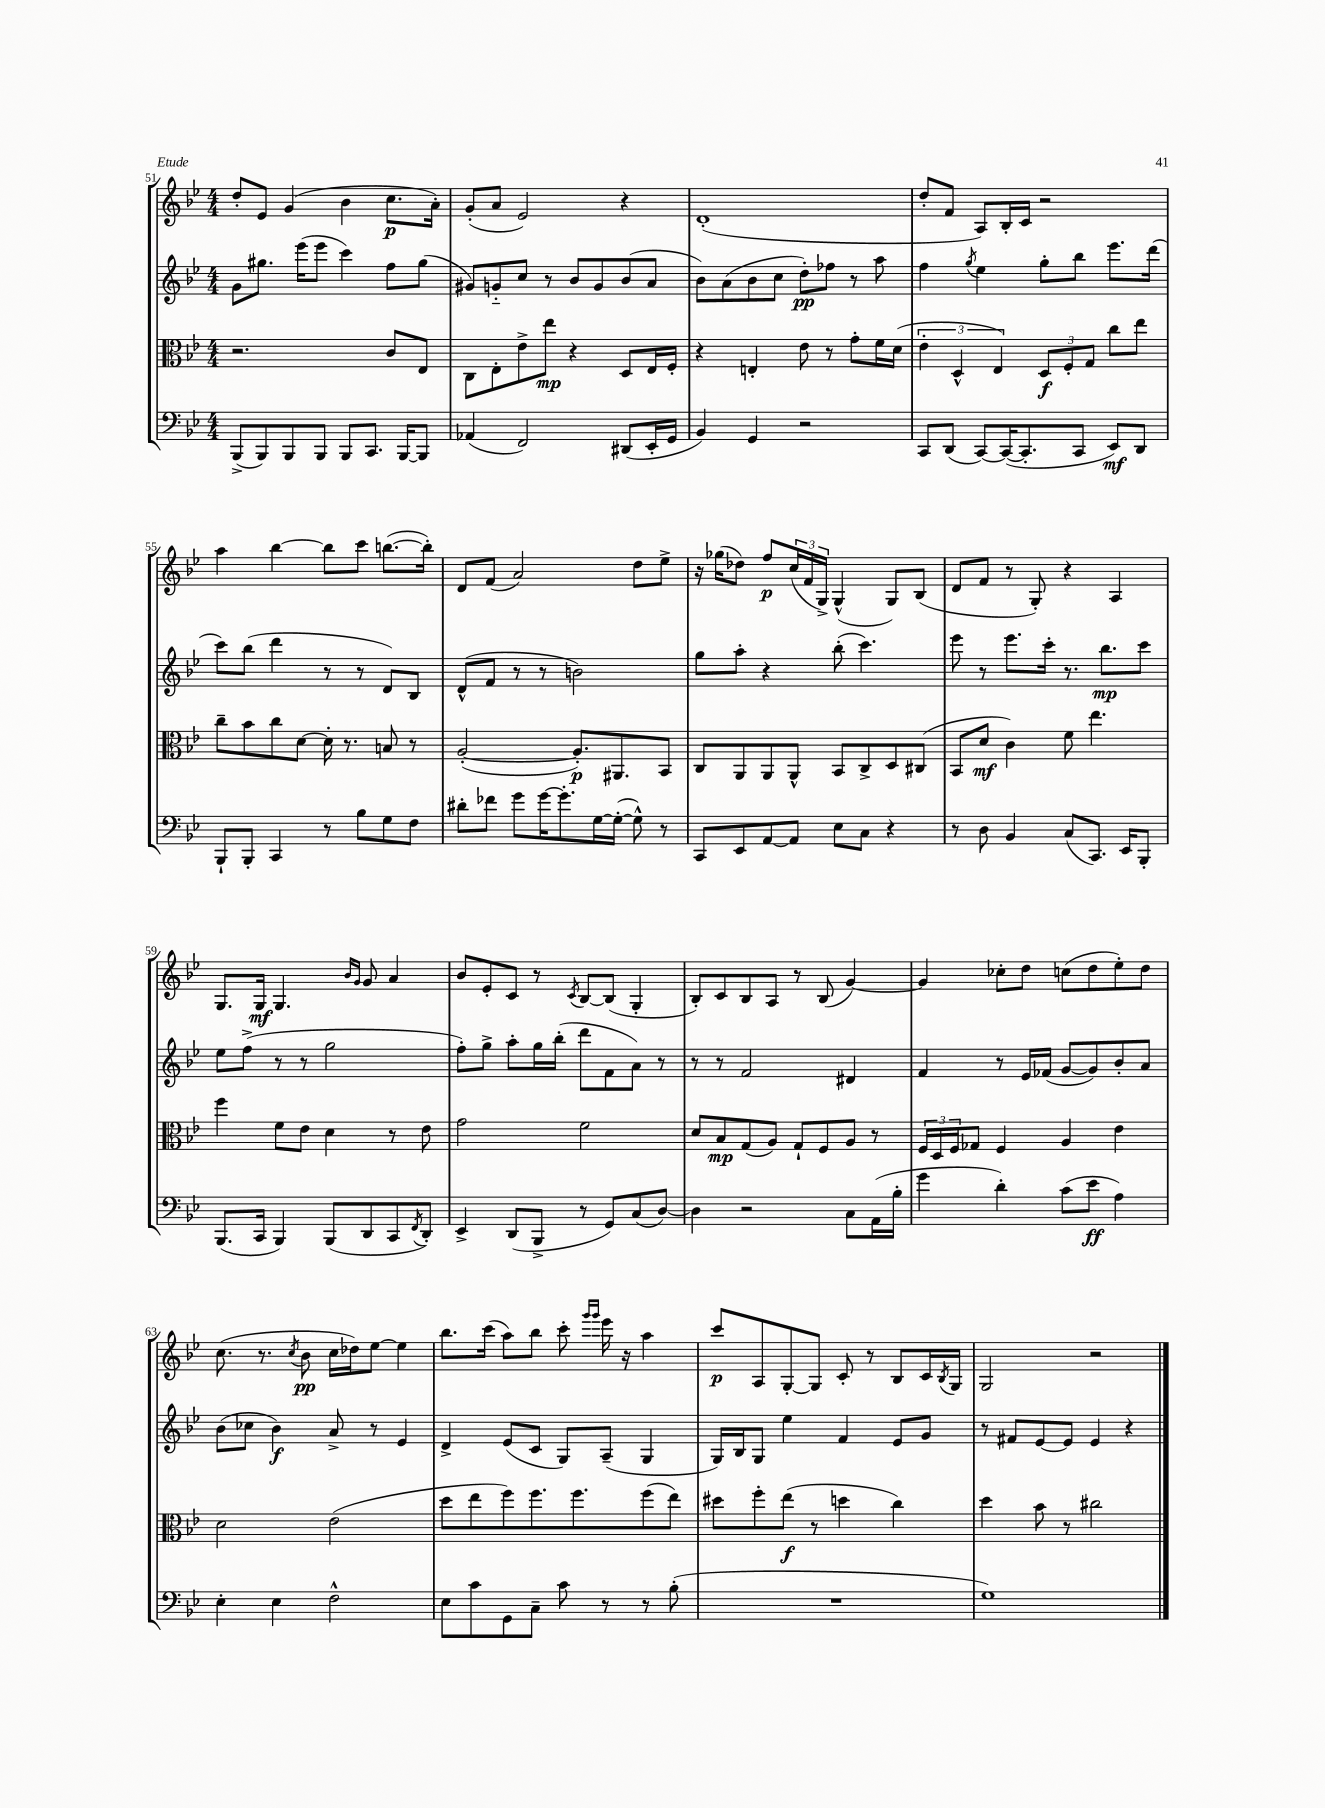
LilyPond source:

<<
\new StaffGroup <<
\new Staff = "s0" {
    \clef treble \key bes \major \numericTimeSignature \time 4/4
    d''8-. ees'8 g'4( bes'4 c''8.\p a'16-.) |
    g'8-.( a'8 ees'2) r4 |
    d'1-.( |
    d''8-. f'8 a8) bes16-. c'16 r2 |
    a''4 bes''4~ bes''8 c'''8 b''8.~( b''16-.) |
    d'8 f'8( a'2) d''8 ees''8-> |
    r16 ges''16( des''8) f''8\p \tuplet 3/2 { c''16( f'16 g16->) } g4-^( g8) bes8( |
    d'8 f'8 r8 g8-.) r4 a4 |
    g8. g16\mf g4. \grace { bes'16 g'16 } g'8 a'4 |
    bes'8 ees'8-. c'8 r8 \acciaccatura { c'8 } bes8~ bes8( g4-. |
    bes8-.) c'8 bes8 a8 r8 bes8( g'4~) |
    g'4 ces''8-. d''8 c''8( d''8 ees''8-.) d''8 |
    c''8.( r8. \acciaccatura { c''8 } bes'8\pp c''16 des''16) ees''8~ ees''4 |
    bes''8. c'''16( a''8) bes''8 c'''8-. \grace { g'''16 g'''16 } ees'''16 r16 a''4 |
    c'''8\p a8 g8~-. g8 c'8-. r8 bes8 c'16 \acciaccatura { bes8 } g16 |
    g2 r2 \bar "|." |
}
\new Staff = "s1" {
    \clef treble \key bes \major \numericTimeSignature \time 4/4
    g'8 gis''8. ees'''16( ees'''8 c'''4) f''8 gis''8( |
    gis'8) g'8-_ c''8 r8 bes'8 g'8 bes'8( a'8 |
    bes'8) a'8( bes'8 c''8 d''8-.\pp) fes''8 r8 a''8 |
    f''4 \acciaccatura { g''8 } ees''4 g''8-. bes''8 ees'''8. d'''16( |
    c'''8) bes''8( d'''4 r8 r8 d'8) bes8 |
    d'8-^( f'8 r8 r8 b'2) |
    g''8 a''8-. r4 bes''8-.( c'''4.) |
    ees'''8 r8 ees'''8. c'''16-. r8. bes''8.\mp c'''8 |
    ees''8 f''8->( r8 r8 g''2 |
    f''8-.) g''8-> a''8-. g''16 bes''16-.( d'''8 f'8 a'8) r8 |
    r8 r8 f'2 dis'4 |
    f'4 r8 ees'16 fes'16( g'8~ g'8) bes'8-. a'8 |
    bes'8( ces''8 bes'4\f) a'8-> r8 ees'4 |
    d'4-> ees'8( c'8 g8) a8--( g4 |
    g16) bes16 g8 ees''4 f'4 ees'8 g'8 |
    r8 fis'8 ees'8~ ees'8 ees'4 r4 \bar "|." |
}
\new Staff = "s2" {
    \clef alto \key bes \major \numericTimeSignature \time 4/4
    r2. c'8 ees8 |
    c8 ees8-. ees'8-> ees''8\mp r4 d8 ees16 f16-. |
    r4 e4-. ees'8 r8 g'8-. f'16 d'16( |
    \tuplet 3/2 { ees'4-. d4-^ ees4) } \tuplet 3/2 { d8\f f8-. g8 } c''8 ees''8 |
    c''8-- bes'8 c''8 d'8~ d'16-. r8. b8 r8 |
    a2~-.( a8.-.\p) ais,8. bes,8 |
    c8 a,8 a,8 a,8-^ bes,8 c8-> d8 cis8( |
    bes,8 d'8\mf c'4) f'8 ees''4. |
    f''4 f'8 ees'8 d'4 r8 ees'8 |
    g'2 f'2 |
    d'8 bes8\mp g8( a8) g8-! f8 a8 r8 |
    \tuplet 3/2 { f16 d16 f16 } ges8 f4 a4 ees'4 |
    d'2 ees'2( |
    d''8 ees''8 f''8) f''8. f''8. f''8( ees''8) |
    dis''8 f''8-. ees''8\f( r8 d''4 c''4) |
    d''4 bes'8 r8 cis''2 \bar "|." |
}
\new Staff = "s3" {
    \clef bass \key bes \major \numericTimeSignature \time 4/4
    bes,,8->( bes,,8) bes,,8 bes,,8 bes,,8 c,8. bes,,16~ bes,,8 |
    aes,4( f,2) dis,8( ees,16-. g,16 |
    bes,4) g,4 r2 |
    c,8 d,8( c,8~) c,16~( c,8.-. c,8 ees,8\mf) d,8 |
    bes,,8-! bes,,8-. c,4 r8 bes8 g8 f8 |
    dis'8-. fes'8 g'8 g'16~ g'8.-. g16~ g16~-.( g8-^) r8 |
    c,8 ees,8 a,8~ a,8 ees8 c8 r4 |
    r8 d8 bes,4 c8( c,8.) ees,16 bes,,8-. |
    bes,,8.( c,16 bes,,4) bes,,8( d,8 c,8 \acciaccatura { f,8 } d,8-.) |
    ees,4-> d,8( bes,,8-> r8 g,8) c8( d8~) |
    d4 r2 c8 a,16( bes16-. |
    g'4 d'4-.) c'8( ees'8\ff a4) |
    ees4-. ees4 f2-^ |
    ees8 c'8 g,8 c8-- c'8 r8 r8 bes8-.( |
    R1 |
    g1) \bar "|." |
}
>>
>>
\layout { \context { \Score currentBarNumber = #51 } }
